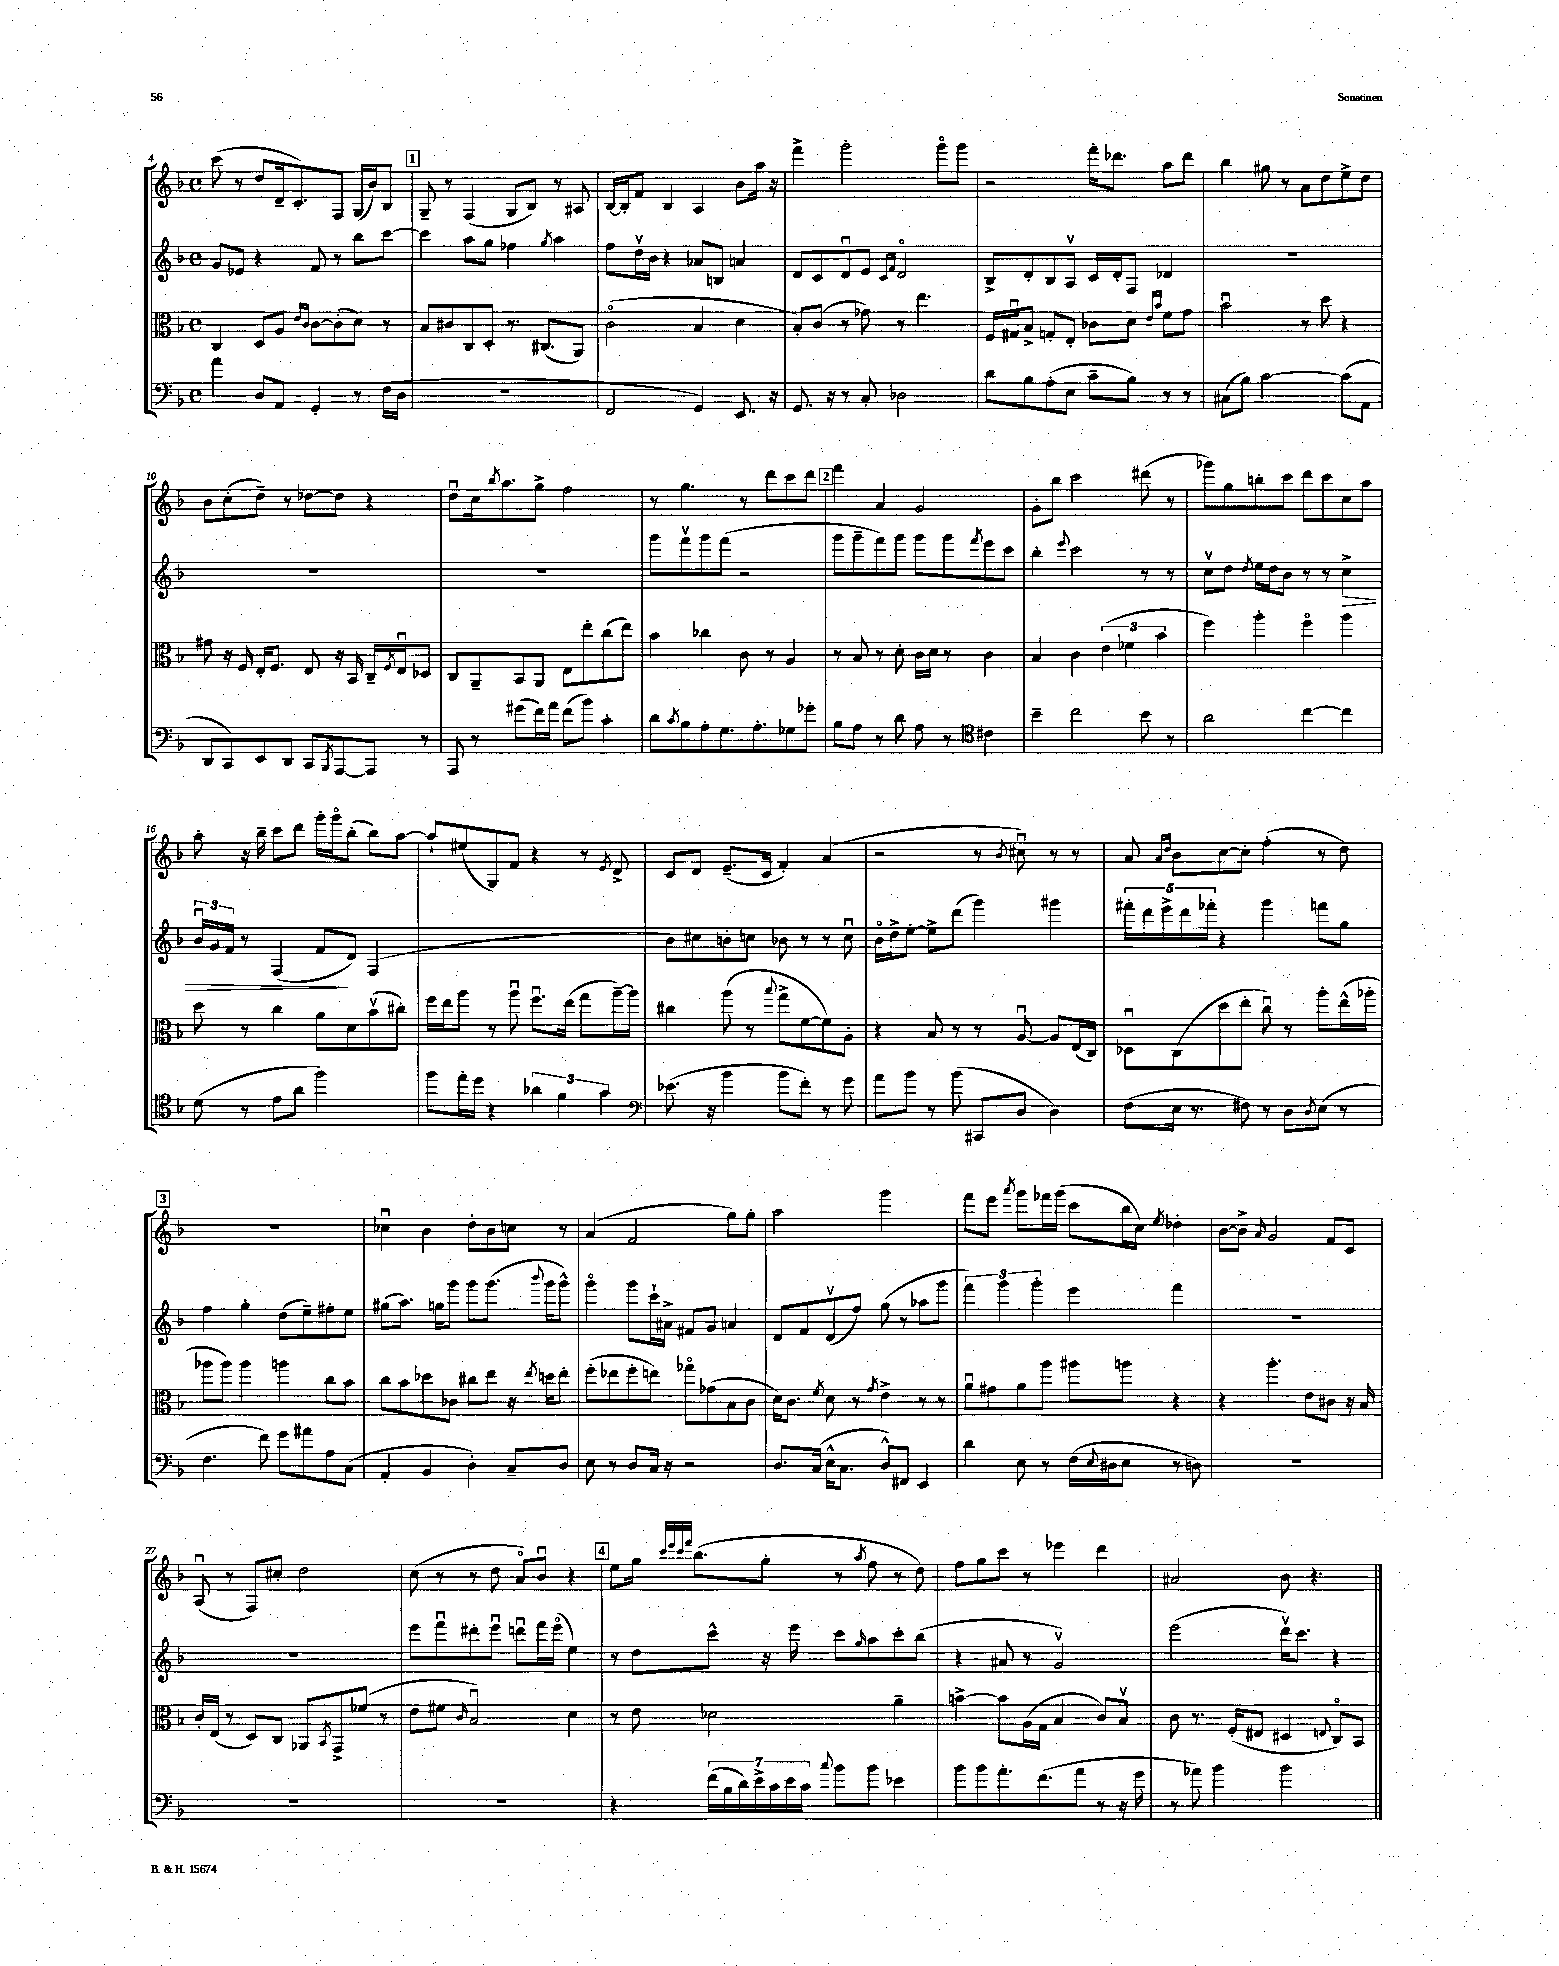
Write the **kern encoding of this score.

**kern	**kern	**kern	**kern
*staff4	*staff3	*staff2	*staff1
*clefF4	*clefC3	*clefG2	*clefG2
*k[b-]	*k[b-]	*k[b-]	*k[b-]
*M4/4	*M4/4	*M4/4	*M4/4
*met(c)	*met(c)	*met(c)	*met(c)
4a	4C	8g	(8ccc
.	.	8e-	8r
8D	8D	4r	8dd
8AA	8A	.	16d~
.	.	.	8.c')
.	16qqe	.	.
.	16qqc	.	.
4GG'	[8c	8f	.
.	(8c']	8r	8F
8r	8d)	8bb-	(16G
.	.	.	16b-)
(16F	8r	[8ccc	8B-
16D	.	.	.
=	=	=	=
1r	8B-	4ccc]	8G~
.	8c#	.	8r
.	8C	8aa	(4F
.	8D'	8gg	.
.	8.r	4ff-	8G
.	.	.	8B-)
.	(8.C#	.	.
.	.	8qgg	.
.	.	4aa	8r
.	8AA)	.	8A#
=	=	=	=
2FF	(2co	8ff	[16B-
.	.	.	16B-']
.	.	16ddv	8f
.	.	16b-	.
.	.	4r	4B-
4GG)	4B-	8a-	4A
.	.	8B	.
8.EE	4d	4a	8b-
.	.	.	16aa
16r	.	.	16r
=	=	=	=
8.GG	8B-')	8d	4fff^
.	(8c	8c	.
16r	.	.	.
8r	8r	8du	2ggg'
8C'	8g-)	8e	.
.	.	16qqc	.
.	.	16qqf	.
2D-	8r	2do	.
.	4.ee	.	.
.	.	.	8gggo
.	.	.	8ggg
=	=	=	=
8d	16F	8B-^	2r
.	16G#u	.	.
8B-	8B-^	8d'	.
(8A'	8G'	8B-	.
8E	8E'	8Av	.
8c~	8c-	16c	16fff'
.	.	16d'	8.ddd-
8B-)	8d	8F	.
.	16qqe	.	.
.	16qqb-	.	.
8r	8f	4d-	8aa
8r	8g	.	8ddd-
=	=	=	=
(8C#	2b-u	1r	4bb-
8B-)	.	.	.
[2c	.	.	8gg#
.	.	.	8r
.	8r	.	8a
.	8dd	.	8dd
(8c]	4r	.	8ee^
8AA	.	.	8dd
=	=	=	=
8DD	8g#	1r	8b-
8CC)	16r	.	(8cc'
.	16F	.	.
8EE	16E'	.	8dd~)
.	8.F	.	.
8DD	.	.	8r
8CC	8E	.	[8dd-
8qBBB-	.	.	.
[8AAA	16r	.	8dd-]
.	16BB-	.	.
8AAA]	16C~	.	4r
.	8qF	.	.
.	16Eu	.	.
8r	8D-	.	.
=	=	=	=
8AAA	8C	1r	8ddu
8r	8AA~	.	16cc
.	.	.	8qbb-
.	.	.	8.aa
(8g#	8BB-	.	.
16f)	8AA	.	8gg^
16a	.	.	.
(8f	8E	.	2ff
8b-)	8ee'	.	.
4c'	(8cc	.	.
.	8ee)	.	.
=	=	=	=
8d	4b-	8ggg	8r
8qc	.	.	.
8B-	.	8fffv	4.gg
8A'	4cc-	8ggg	.
8.G	.	(8fff	.
.	8c	2r	8r
8.A'	.	.	.
.	8r	.	8ddd
8G-	4A	.	8ccc
8g-'	.	.	8ddd
=	=	=	=
8B-	8r	8ggg	4fff
8A	8B-	8ggg~	.
8r	8r	8fff)	4a
8d	8d'	8ggg	.
8A	16c	8ggg	2g
.	16d	.	.
8r	8r	8ggg	.
*clefC4	*	*	*
.	.	8qfff	.
4c#	4c	8eee	.
.	.	8ccc	.
=	=	=	=
4b-~	4B-	4bb-'	8g'
.	.	.	8bb-
.	.	8qqeee	.
2cc	4c	2ccc	2ccc
.	(6e	.	.
.	6f-	.	.
8b-	.	8r	(8ddd#
.	6b-	.	.
8r	.	8r	8r
=	=	=	=
2a	4ff)	8ccv	8ggg-)
.	.	8dd	8gg
.	.	8qdd	.
.	4aa'	16ee	8bb'
.	.	16dd	.
.	.	8b-	8ccc
[4cc	4ffo	8r	8ddd
.	.	8r	8ccc
4cc]	4aa	4cc^	8cc
.	.	.	8aa
=	=	=	=
(8d	8dd	24b-u	8aa'
.	.	24g	.
.	.	24f	.
8r	8r	8r	16r
.	.	.	16bb-~
8e	4cc	(4F	8ccc
8a	.	.	8ddd
2ff)	8a	8f	16ggg'
.	.	.	16gggo
.	8d	8d)	(8bb-'
.	(8b-v	(4F	8bb-)
.	8cc#')	.	[8aa
=	=	=	=
8ff	16ff	1r	8aa`]
.	16ee	.	.
16ee'	8aa	.	(8ee#
16dd	.	.	.
4r	8r	.	8G)
.	8aau	.	8f
6a-	8.ffu	.	4r
6f	.	.	.
.	(16ee	.	.
.	8gg	.	8r
6g	.	.	.
.	.	.	8qe
.	[16aa~)	.	8d^
.	16aa]	.	.
=	=	=	=
*clefF4	*	*	*
(8.e-	4cc#	8b-)	8c
.	.	8cc#	8d
16r	.	.	.
4b-	(8aa	8b'	(8.e~
.	8r	8cc	.
.	.	.	16c
.	8qqbb-	.	.
8b-	8gg^	8b-	4f')
8f')	[8f	8r	.
8r	8f])	8r	(4a
8g	8A'	8ccu	.
=	=	=	=
8a	4r	16b-o	2r
.	.	16dd^	.
8b-	.	[8ee'	.
8r	8B-	8ee^]	.
(8b-	8r	(8ddd	.
8CC#	8r	4ggg)	8r
.	.	.	8qb-
8D	[8Au	.	8cc#u)
4D)	8A]	4ggg#	8r
.	(16E	.	8r
.	16C)	.	.
=	=	=	=
(8F	8D-u	20fff#'	8a
.	.	20ddd	.
.	.	20eee^	.
.	.	.	16qqa
.	.	.	16qqdd
16E	(8C	.	8b-
.	.	20ddd	.
8.r	.	.	.
.	.	20fff-'	.
.	8dd	4r	[8cc
8F#)	8ee'	.	8cc']
8r	8ccu)	4ggg	(4ff'
8D	8r	.	.
8qD	.	.	.
(8E	8aa'	8fff	8r
8r	(16ee^^	8gg	8dd)
.	16aa-'	.	.
=	=	=	=
4.F	8aa-	4ff	1r
.	8aa-)	.	.
.	4aa-	4gg'	.
8f)	.	.	.
8g	4aa	(8dd	.
8a#	.	8ee~)	.
8A	8cc	8ff#'	.
(8C	8b-	8ee	.
=	=	=	=
4AA'	8cc	(8gg#	4cc-u
.	8b-	8.aa)	.
4BB-	8dd-	.	4b-
.	.	16gg	.
.	8c-	8ggg	.
4D')	8cc#	8ggg	8dd'
.	8ee	(8.ggg	8b-
8C~	16r	.	8cc
.	8qee	8qqbbb-	.
.	16dd	16ggg	.
8D	8ee'	8ggg^^)	8r
=	=	=	=
8E	(8ff'	4gggo	(4a
8r	8ee-	.	.
8D	8ff'	8ggg	2f
16C	8ee)	16ccc`	.
16r	.	16a#^	.
2r	8gg-o	8f#	.
.	(8g-	8g	.
.	8B-	4a	8gg)
.	8c	.	8gg'
=	=	=	=
8.D	16d)	8d	2aa
.	8.c	.	.
.	.	8f	.
(16C	.	.	.
.	8qf	.	.
16E^^	8d	(8dv	.
8.C	.	.	.
.	8r	8ff)	.
.	8qg	.	.
8D^^)	4e^	(8gg	2ggg
8FF#	.	8r	.
4EE	8r	8aa-	.
.	8r	8ggg	.
=	=	=	=
4d	8au	6fff)	8fff
.	8g#	.	8eee
.	.	6ggg	.
.	.	.	8qaaa
8E	8a	.	8ggg
.	.	6ggg'	.
8r	8aa	.	16fff-
.	.	.	(16ggg
(16F	8aa#	4eee	8ccc
8qqE	.	.	.
16D#	.	.	.
8E	8aa	.	16bb-
.	.	.	16cc)
.	.	.	8qee
8r	4r	4fff	4dd-'
8D)	.	.	.
=	=	=	=
1r	4r	1r	[8b-
.	.	.	8b-^]
.	.	.	16qqa
.	4.aa'	.	2g
.	8e	.	.
.	8c#	.	8f
.	16r	.	8c
.	16B-	.	.
=	=	=	=
1r	16c'	1r	(8Au
.	(16E	.	.
.	8r	.	8r
.	8D)	.	8F)
.	8C	.	8cc#'
.	8AA-	.	2dd
.	8qBB-	.	.
.	8GG^	.	.
.	(8f-	.	.
.	8r	.	.
=	=	=	=
1r	8e	8eee	(8cc
.	8f#	8fffu	8r
.	16qqc	.	.
.	2B-u)	8ddd#'	8r
.	.	8eeeu	8dd
.	.	8dddu	8ao)
.	.	16fff	8b-u
.	.	(16eeeo	.
.	4d	4ee)	4r
=	=	=	=
4r	8r	8r	8ee
.	8e	8dd	16gg
.	.	.	32qqccc
.	.	.	32qqeee
.	.	.	32qqccc
.	.	.	32qqfff
.	.	.	(8.bb-
(28f	2d-	8ccc^^	.
28B-	.	.	.
28d)	.	.	.
28e^	.	.	.
.	.	16r	8gg'
28c	.	.	.
28e	.	.	.
.	.	16eee	.
28c	.	.	.
8qqcc	.	.	.
8b-	.	8ccc	8r
.	.	16qqgg	8qaa
8b-	.	8aa	8ff
4e-	4a~	8ccc'	8r
.	.	(8bb-	8dd)
=	=	=	=
8b-	[4b^	4r	8ff
8b-	.	.	8gg
8.a'	8b]	8a#	8ccc
.	(16A	8r	8r
(8.f	16G	.	.
.	4B-	2gv)	4eee-
8a	.	.	.
8r	8c)	.	4ddd
16r	8B-v	.	.
16g	.	.	.
=	=	=	=
8r	8c	(2eee	2a#
8a-)	8.r	.	.
4b-	.	.	.
.	(16F'	.	.
.	8E#	.	.
2b-	4D#	16dddv)	8b-
.	.	8.ccc	.
.	.	.	4.r
.	8qqE	.	.
.	8Co)	4r	.
.	8BB-	.	.
==	==	==	==
*-	*-	*-	*-
